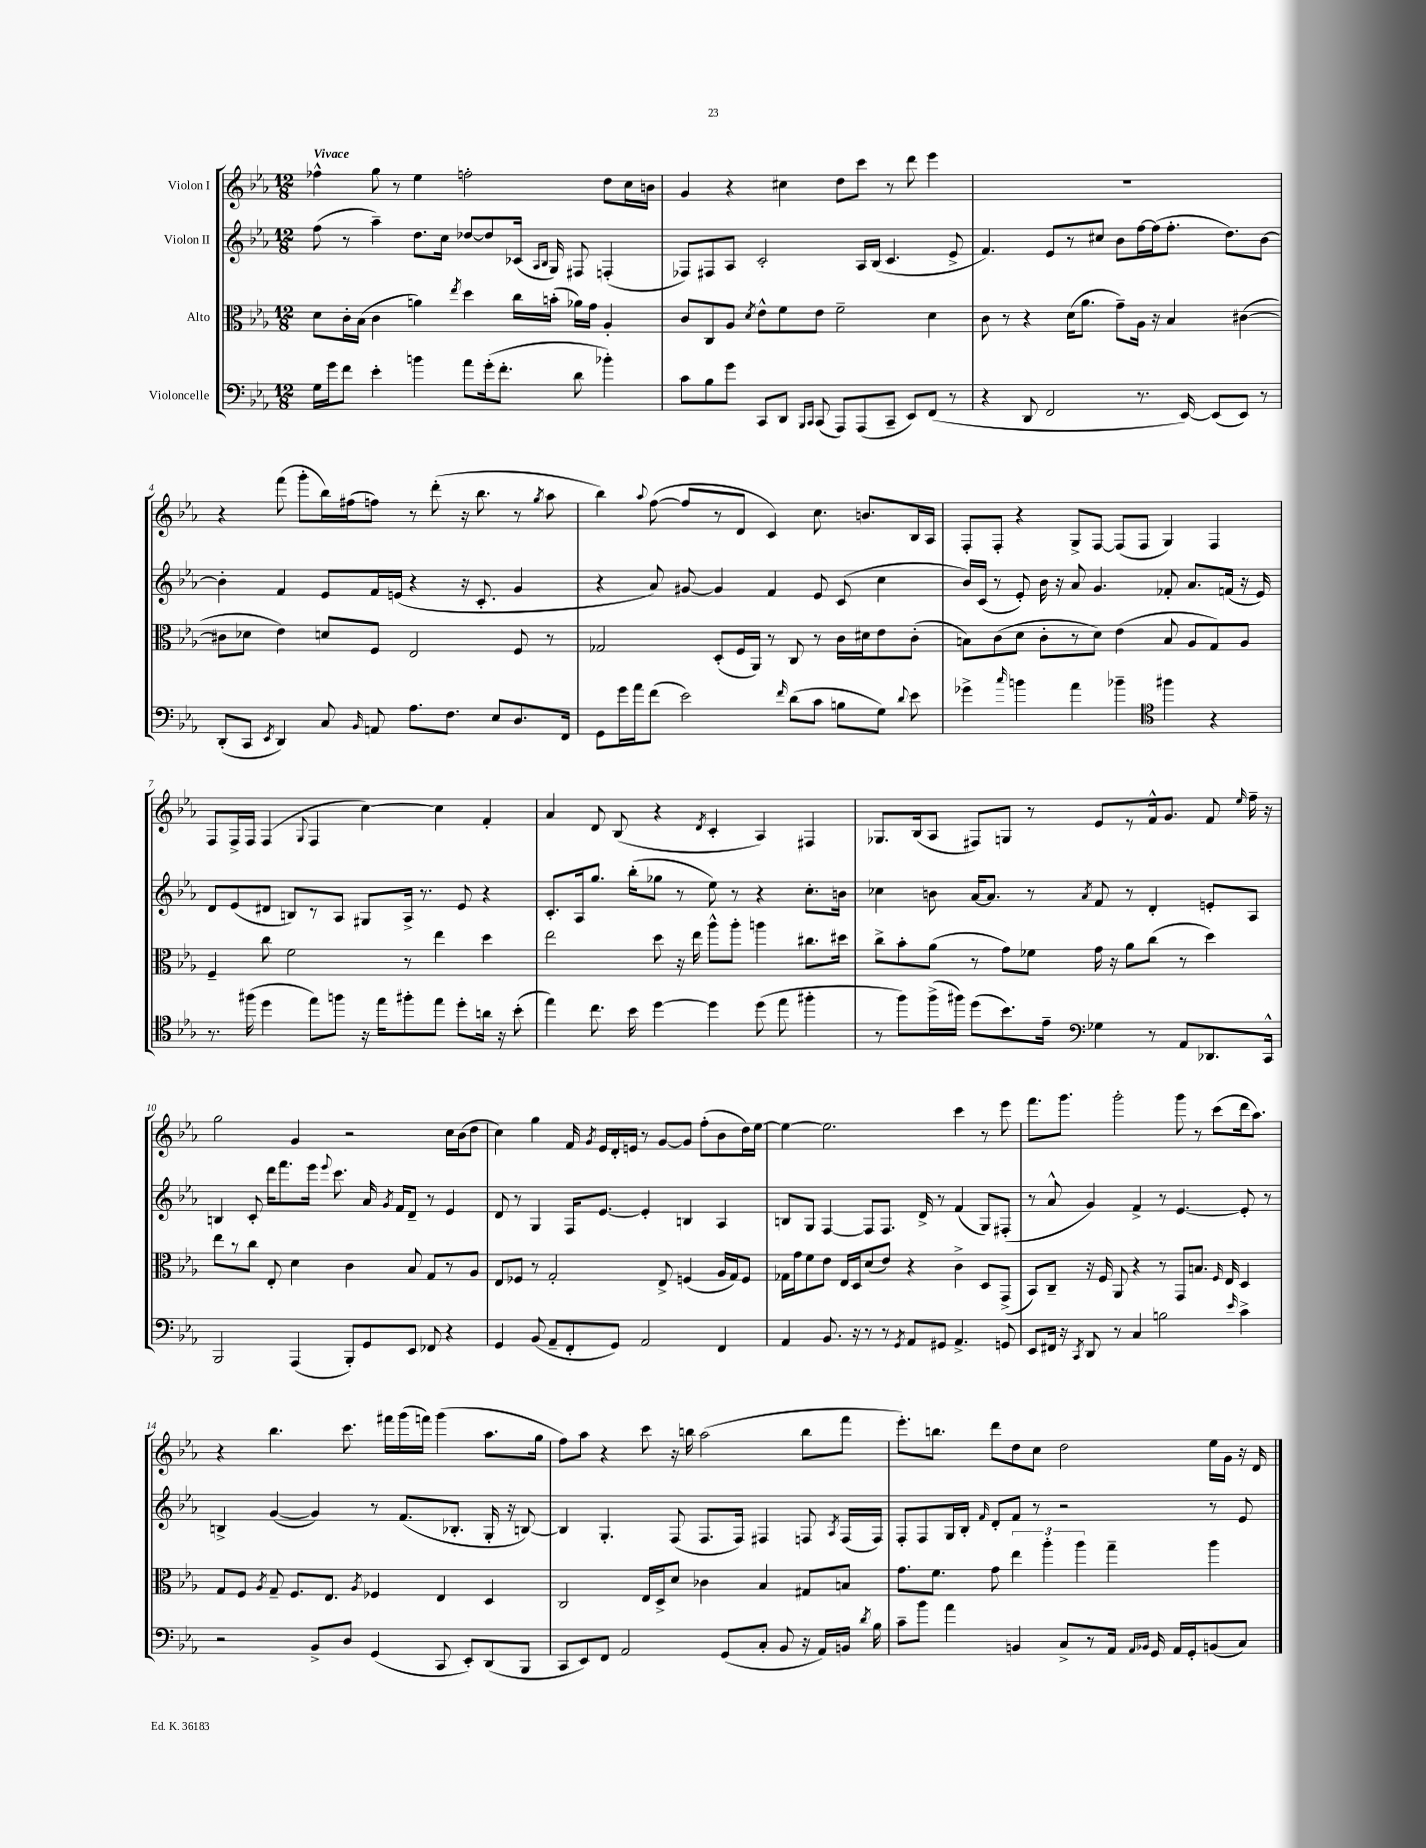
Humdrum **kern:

**kern	**kern	**kern	**kern
*part4	*part3	*part2	*part1
*staff4	*staff3	*staff2	*staff1
*I"Violoncelle	*I"Alto	*I"Violon II	*I"Violon I
*clefF4	*clefC3	*clefG2	*clefG2
*k[b-e-a-]	*k[b-e-a-]	*k[b-e-a-]	*k[b-e-a-]
*M12/8	*M12/8	*M12/8	*M12/8
=1	=1	=1	=1
!	!	!	!LO:TX:a:B:t=Vivace
16G\LL	8d\L	(8ff\	4ff-X^^\
16g\J	.	.	.
8f\J	16c'\L	8r	.
.	(16B-\JJ	.	.
4e-'\	4c\	4aa-~\)	8gg\
.	.	.	8r
4bn\	4an\)	8.dd\L	4ee-\
.	.	16cc\Jk	.
.	8qee-/	.	.
8a-\L	4dd\	[8dd-X/L	2ffn'\
(16g'\k	.	8dd-/]	.
8.f'\J	.	.	.
.	16cc\LL	(16c-X/Jk	.
.	.	16qqA-/LL	.
.	.	16qqB-/JJ	.
.	(16bn'\JJ	16G/)	.
8d\	16a-X\LL)	8F#X/	.
.	16g\JJ	.	.
4b-X'\)	4A-'/	(4Fn'/	8dd\L
.	.	.	16cc\L
.	.	.	16bn\JJ
=2	=2	=2	=2
8c\L	8c/L	8F-X/L)	4g/
8B-\	8C/	8F#X/	.
8g\J	8A-/J	8A-/J	4r
.	8qd/	.	.
8CC/L	8e-^^\L	2c'/	.
8DD/J	8f\	.	4cc#X\
16qqBBB-/LL	.	.	.
16qqCC/JJ	.	.	.
(8CC/	8e-\J	.	.
8AAA-/L)	2f~\	.	8dd\L
(8AAA-/	.	16A-/LL	8ccc\J
.	.	(16B-/JJ	.
8CC~/J	.	4.c/	8r
8EE-/L)	.	.	8ddd\
(8FF/J	4d\	.	4eee-\
8r	.	8e-^/	.
=3	=3	=3	=3
4r	8c\	4.f/)	1.r
.	8r	.	.
8DD/	4r	.	.
2FF/	.	8e-/L	.
.	(16d\KL	8r	.
.	8.a-\J	.	.
.	.	8cc#X/J	.
.	8g~\L)	8b-\L	.
8.r	16A-\Jk	[16ff\L	.
.	16r	(16ff\J]	.
.	4B-/	8.ff'\J	.
[16EE-/)	.	.	.
(8EE-/L]	.	.	.
.	.	8.dd\L)	.
8EE-/J)	([4c#X\	.	.
8r	.	[8b-\J	.
!!LO:LB:g=z
=4	=4	=4	=4
(8DD'/L	8c#X\L]	4b-'\]	4r
8CC/J	8d-X\J	.	.
8qEE-/	.	.	.
4DD/)	4e-\)	4f/	(8fff\
.	.	.	8ggg'\L
8C/	8dn/L	8e-/L	16bb-\L)
.	.	.	(16ff#X\J
16qqBB-/	.	.	.
8AAn/	8F/J	16f/L	8ffn\J)
.	.	(16en/JJ	.
8.A-\L	2E-/	4r	8r
.	.	.	(8ddd'\
8.F\J	.	.	.
.	.	16r	16r
.	.	8.c'/	8.bb-\
8E-/L	.	.	.
8.D/	8F/	4g/	8r
.	.	.	8qgg/
.	8r	.	8aa-\
16FF/Jk	.	.	.
=5	=5	=5	=5
8GG\L	2G-X/	4r	4bb-\)
16g\L	.	.	.
16a-\J	.	.	.
.	.	.	8qqaa-/
(8f\J	.	8a-/)	([8ff\
2e-\)	.	[8g#X/	8ff/L]
.	(8D'/L	4g#/]	8r
.	16F/L	.	8d/J
.	16AA-/JJ)	.	.
.	8r	4f/	4c/)
16qqf/	.	.	.
(8d\L	8C/	.	.
8c\J	8r	8e-/	8.cc\
8Bn\L	16c\LL	(8c/	.
.	16d#X\J	.	8.bn/L
8G\J)	8e-\	4cc\	.
8qqd/	.	.	.
8e-\	(8c'\J	.	16B-/L
.	.	.	16A-/JJ
=6	=6	=6	=6
4g-X^\	8Bn\L)	16b-/LL)	8F'/L
.	.	(16c/JJ	.
.	(8c\	8r	8F'/J
16qqcc/	.	.	.
4bn\	8d\J	8e-'/)	4r
.	8c'\L	16b-\	.
.	.	16r	.
4a-\	8r	8a-/	8G^/L
.	8d\J)	4.g/	[8F/J
4b-X~\	(4e-\	.	(8F/L]
.	.	.	8F/J
*clefC4	*	*	*
4ff#X\	8B/	8f-X'/	4G/)
.	8A-/L	8.a-/L	.
4r	8G/)	.	4F/
.	.	(16fn/Jk	.
.	8A-/J	16r	.
.	.	16e-/)	.
!!LO:LB:g=z
=7	=7	=7	=7
8.r	4F~/	8d/L	8F/L
.	.	(8e-/	16F^/L
(16ff#X\	.	.	16F/JJ
4dd\	8cc\	8d#X/J	(4F/
.	2f\	8Bn/L)	.
.	.	.	8qqG/
8ee-\L)	.	8r	4F/
8ffn\J	.	8A-/J	.
16r	.	8G#X/L	[4cc\)
16ee-\KL	.	.	.
8ff#X'\	8r	16A-^/Jk	.
.	.	8.r	.
8ee-\J	4ee-\	.	4cc\]
8dd'\L	.	8e-/	.
16an\Jk	4dd\	4r	4f'/
16r	.	.	.
(8b-'\	.	.	.
=8	=8	=8	=8
4ee-\)	2ee-\	8.c'/L	4a-/
.	.	16A-/k	.
8.cc\	.	8.gg/J	8d/
.	.	.	(8B-/
16b-\	.	(16bb-'\KL	.
[4dd\	8dd\	8gg-X\J	4r
.	16r	8r	.
.	16ee-\	.	.
.	.	.	8qd/
4dd\]	8aa-^^\L	8ee-\)	4c'/
.	8aa-'\J	8r	.
(8dd\	4aan\	4r	4A-/)
8ee-\	.	.	.
4ff#X'\	8.cc#X\L	8.cc'\L	4F#X/
.	16dd#X\Jk	16bn\Jk	.
=9	=9	=9	=9
8r	8cc^\L	4cc-X\	8.G-X/L
8ff\L)	8b-'\	.	.
.	.	.	(16B-/k
(16ff^\L	(8a-\J	8bn\	8A-/J
16ff#X\JJ)	.	.	.
(8dd\L	8r	[16a-/KL	8F#X/L)
.	.	8.a-/J]	.
8.b-\)	8g\L)	.	8Gn/J
.	8f-X\J	8r	8r
16e-~\Jk	.	.	.
*clefF4	*	*	*
.	.	8qa-/	.
4G-X\	16g\	8f/	8e-/L
.	16r	.	.
.	8a-\L	8r	8r
8r	(8cc\J	4d'/	16f^^/k
.	.	.	8.g/J
8AA-/L	8r	.	.
8.DD-X/	4dd\)	8en'/L	8f/
.	.	.	16qqee-/
.	.	8A-/J	16ff~\
16CC^^/Jk	.	.	16r
!!LO:LB:g=z
=10	=10	=10	=10
2BBB-/	8ee-\L	4Bn/	2gg\
.	8r	.	.
.	8cc\J	8c'/	.
.	8E-'/	16ddd\KL	.
.	.	8.fff\	.
(4AAA-/	4d\	.	4g/
.	.	16eee-\Jk	.
.	.	8qqeee-/	.
.	.	8.ccc\	.
8BBB-'/L)	4c\	.	2r
8GG/	.	16a-/	.
.	.	8qg/	.
.	.	16f/KL	.
8EE-/J	8B-/	8d~/J	.
8FF-X/	8G/L	8r	.
4r	8r	4e-/	16cc\LL
.	.	.	(16b-\J
.	8A-/J	.	8dd\J
=11	=11	=11	=11
4GG/	8E-/L	8d/	4cc\)
.	8F-X/J	8r	.
(8BB-/	8r	4G/	4gg\
8AA-~/L	2G'/	.	.
8FF'/	.	16F/KL	16f/
.	.	.	8qg/
.	.	[8.e-/J	16e-/LL
8GG/J)	.	.	16d'/
.	.	.	16en/JJ
2AA-/	.	4e-'/]	8r
.	8E-^/	.	[8g/L
.	(4Fn/	4Bn/	8g/J]
.	.	.	(8ff'\L
4FF/	16A-/LL	4A-/	8b-\
.	16G/J)	.	.
.	8F/J	.	16dd\L)
.	.	.	[16ee-\JJ
=12	=12	=12	=12
4AA-/	16G-X\LL	8Bn/L	4ee-\_
.	16g\J	.	.
.	8f\	8G/J	.
8.BB-/	8e-\J	[4F/	2.ee-\]
.	16E-/LL	.	.
16r	16D/J	.	.
8r	(8d/	8F/L]	.
8r	8e-/J)	8.F/J	.
8qGG/	.	.	.
8AA-/L	4r	.	.
.	.	16d^/	.
8GG#X/J	.	8r	.
4.AA-^/	4c^\	(4f/	4ccc\
.	8D/L	8G/L)	8r
8GGn/	(8GG^/J	(8F#X'/J	8eee-\
=13	=13	=13	=13
8EE-/L	8BB-/L)	8r	8.fff\L
16FF#X/Jk	8C~/J	8a-^^/	.
16r	.	.	8.ggg\J
8qCC/	.	.	.
8DD/	16r	4g/)	.
.	16F/	.	.
8r	8AA-/	.	2ggg'\
4C/	4r	4f^/	.
2Bn\	8r	8r	.
.	8GG/L	[4.e-/	8ggg\
.	8.Bn/J	.	8r
.	.	.	(8ccc\L
.	16qqF/	.	.
.	16E-/	.	.
16qqe-/	.	.	.
4c^\	4D/	8e-'/]	16ddd\k
.	.	.	8.aa-\J)
.	.	8r	.
!!LO:LB:g=z
=14	=14	=14	=14
2r	8G/L	4Bn^/	4r
.	8F/J	.	.
.	8qA-/	.	.
.	8G~/	([4g/	4.bb-\
.	8.F/L	.	.
8BB-^/L	.	4g/])	.
.	8.E-/J	.	.
8D/J	.	.	8.ccc\
.	8qA-/	.	.
(4GG/	4F-X/	8r	.
.	.	.	16fff#X\LL
.	.	(8.f/L	(16ggg\
.	.	.	16fffn\JJ)
8CC/	4E-/	.	(4ggg\
.	.	8.B-X'/J	.
8EE-'/L)	.	.	.
(8DD/	4D/	16G'/	8.aa-\L
.	.	16r	.
8BBB-/J	.	[8Bn/)	.
.	.	.	16gg\Jk
=15	=15	=15	=15
8CC/L	2C/	4B/]	8ff\L)
8EE-/)	.	.	8aa-\J
8FF/J	.	4.G'/	4r
2AA-/	.	.	.
.	16E-/LL	.	8ccc\
.	16D^/J	.	.
.	8d/J	(8F/	16r
.	.	.	16bbn\
.	4c-X\	8.F/L	(2aa-\
(8GG/L	.	.	.
.	.	16F/Jk)	.
8C'/J	4B-/	4F#X/	.
8BB-/	.	.	.
16r	8G#X/L	8Fn/	8bb\L
16AA-/LL)	.	.	.
.	.	8qA-/	.
16BBn/JJ	8Bn/J	(16F/LL	8fff\J
8qd/	.	.	.
16B-\	.	16F/JJ)	.
=16	=16	=16	=16
8c~\L	8.g\L	8F'/L	8.eee-'\L)
8b-\J	.	8F/	.
.	8.f\J	.	8.bbn\J
4a-\	.	16G/L	.
.	.	16B-'/JJ	.
.	.	16qqf/	.
.	8g\	8d'/L	8ddd\L
4BBn/	6ee-\	8f/J	8dd\
.	.	8r	8cc\J
.	6aa-'\	.	.
8C^/L	.	2r	2dd\
.	6aa-\	.	.
8r	.	.	.
16AA-/Jk	4gg~\	.	.
16qqAA-/LL	.	.	.
16qqBB-X/JJ	.	.	.
16GG/	.	.	.
16AA-/LL	.	.	.
16GG'/J	.	.	.
(8BBn/	4aa-\	8r	16ee-\LL
.	.	.	16g\JJ
8C/J)	.	8e-/	16r
.	.	.	16d/
==	==	==	==
*-	*-	*-	*-
